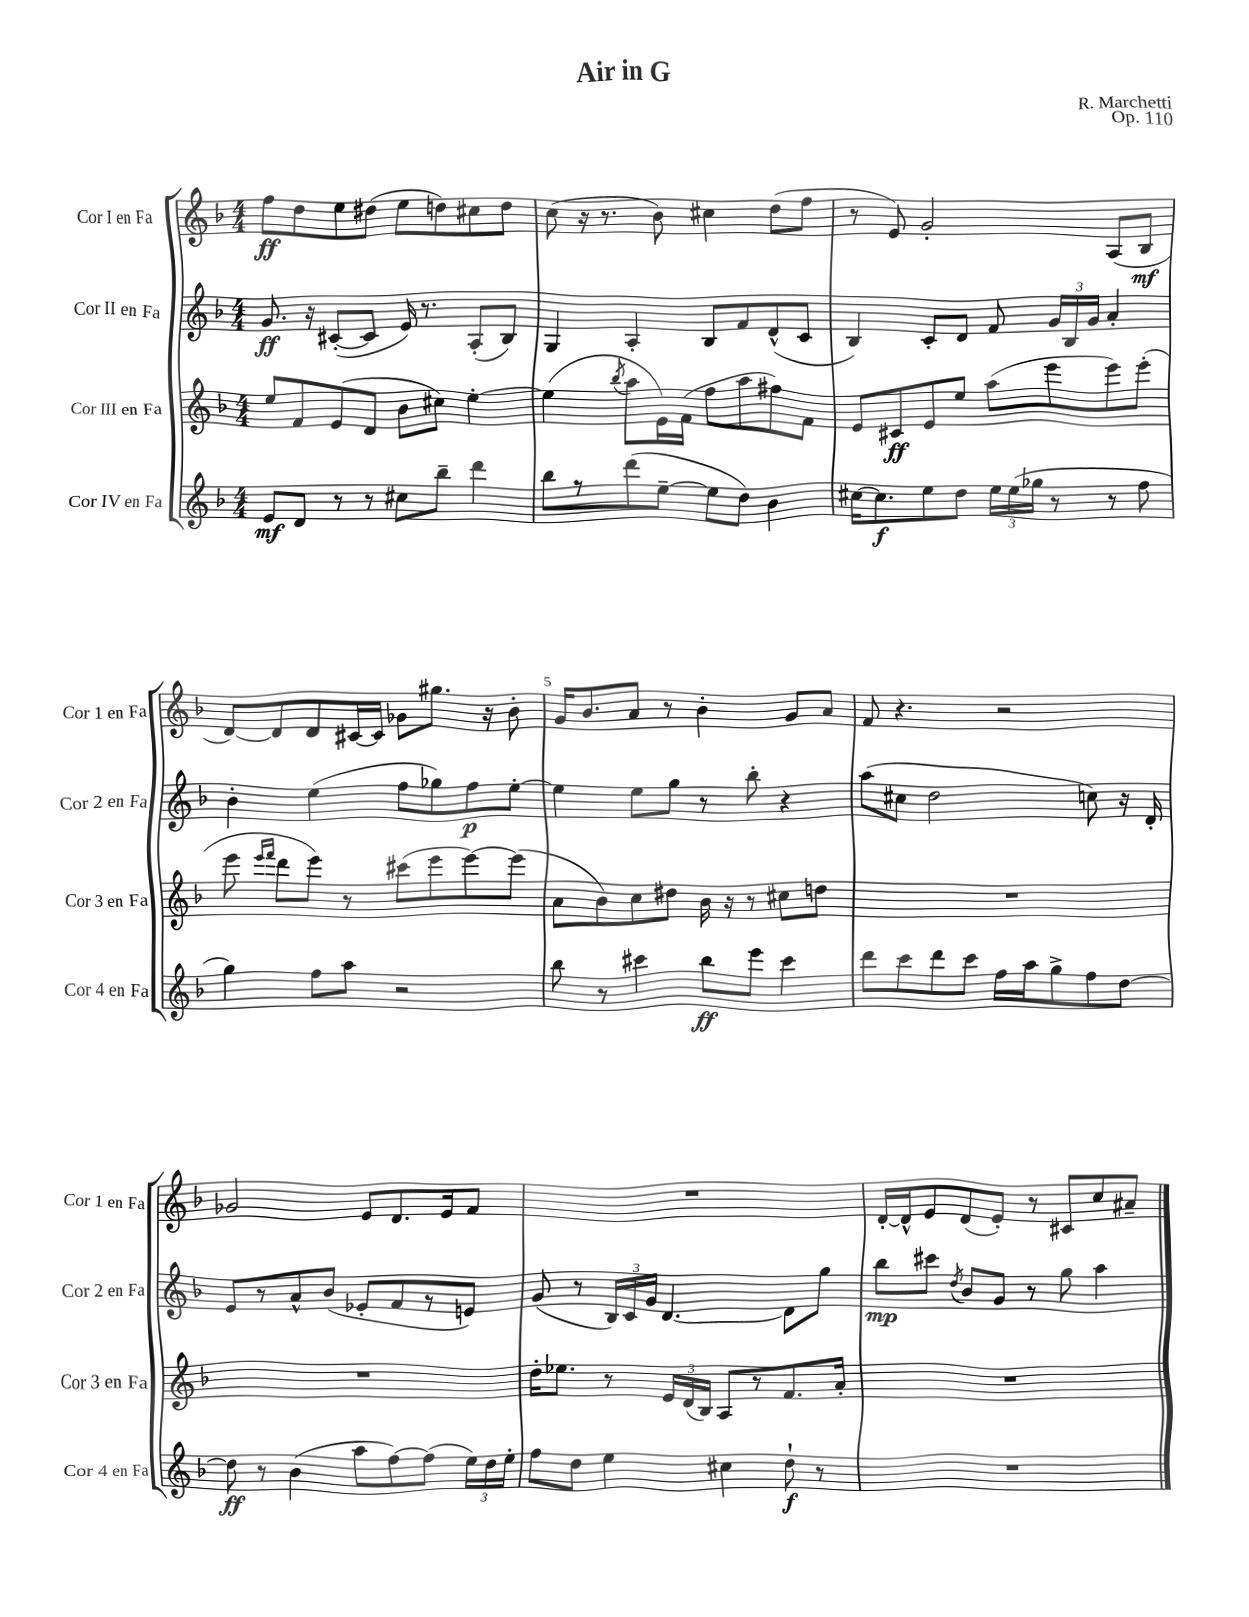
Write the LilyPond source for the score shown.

\header { title = "Air in G" composer = "R. Marchetti" opus = "Op. 110" }
<<
\new StaffGroup <<
\new Staff = "s0" \with { instrumentName = "Cor I en Fa" shortInstrumentName = "Cor 1 en Fa" } {
    \clef treble \key f \major \numericTimeSignature \time 4/4
    \autoBeamOff f''8[\ff d''8 e''8 dis''8]( e''8[ d''8) cis''8 d''8] |
    c''8( r16 r8. bes'8) cis''4 d''8[( f''8] |
    r8 e'8) g'2-. a8[( bes8]\mf |
    d'8[~) d'8 d'8 cis'16~ cis'16] ges'8[ gis''8.] r16 bes'8-. |
    g'16[ bes'8. a'8] r8 bes'4-. g'8[ a'8] |
    f'8 r4. r2 |
    ges'2 e'8[ d'8. e'16 f'8] |
    R1 |
    d'16[~-. d'16-^ e'8 d'8( e'8]-.) r8 cis'8[ c''8 ais'8]-- \bar "|." |
}
\new Staff = "s1" \with { instrumentName = "Cor II en Fa" shortInstrumentName = "Cor 2 en Fa" } {
    \clef treble \key f \major \numericTimeSignature \time 4/4
    \autoBeamOff g'8.\ff r16 cis'8[~-.( cis'8] e'16) r8. a8[-.( bes8]) |
    g4 a4-. bes8[ f'8 d'8-^( c'8] |
    bes4) c'8[-. d'8] f'8 \tuplet 3/2 { g'16[ bes16 g'16] } a'4-. |
    bes'4-. e''4( f''8[ ges''8) f''8\p e''8]~-. |
    e''4 e''8[ g''8] r8 bes''8-. r4 |
    a''8[( cis''8] d''2 c''8) r16 d'16-. |
    e'8[ r8 a'8-^ bes'8]( ees'8[-. f'8 r8 e'8]) |
    g'8( r8 \tuplet 3/2 { bes16[) c'16 g'16] } d'4.~ d'8[ g''8] |
    bes''8[\mp cis'''8] \acciaccatura { d''8 } bes'8[ g'8] r8 g''8 a''4 \bar "|." |
}
\new Staff = "s2" \with { instrumentName = "Cor III en Fa" shortInstrumentName = "Cor 3 en Fa" } {
    \clef treble \key f \major \numericTimeSignature \time 4/4
    \autoBeamOff e''8[ f'8 e'8( d'8] bes'8[ cis''8]) e''4~-. |
    e''4( \acciaccatura { bes''8 } a''8[ e'16) f'16]( f''8[ a''8 fis''8) f'8] |
    e'8[ cis'8\ff e'8 e''8] a''8[( e'''8 e'''8) e'''8]-.( |
    e'''8 \grace { e'''16[ f'''16] } d'''8[ e'''8]) r8 cis'''8[( e'''8 e'''8~) e'''8]( |
    a'8[ bes'8) c''8 dis''8] bes'16 r16 r8 cis''8[ d''8] |
    R1 |
    R1 |
    d''16[-. ees''8.] r8 \tuplet 3/2 { e'16[ d'16( bes16]) } a8[ r8 f'8. a'16]-. |
    R1 \bar "|." |
}
\new Staff = "s3" \with { instrumentName = "Cor IV en Fa" shortInstrumentName = "Cor 4 en Fa" } {
    \clef treble \key f \major \numericTimeSignature \time 4/4
    \autoBeamOff e'8[\mf d'8] r8 r8 cis''8[ bes''8]-- d'''4 |
    bes''8[ r8 d'''8( e''8]~-- e''8[ d''8]) bes'4 |
    cis''16[~ cis''8.\f e''8 d''8] \tuplet 3/2 { e''16[ e''16( ges''16] } r8 r8 f''8 |
    g''4) f''8[ a''8] r2 |
    bes''8 r8 cis'''4 bes''8[\ff e'''8] cis'''4 |
    d'''8[ c'''8 d'''8 c'''8] f''16[ a''16 g''8-> f''8 d''8]~ |
    d''8\ff r8 bes'4( a''8[ f''8~) f''8]( \tuplet 3/2 { e''16[) d''16 e''16]-. } |
    f''8[ d''8] e''4 cis''4 d''8-!\f r8 |
    R1 \bar "|." |
}
>>
>>
\layout { \context { \Score \override BarNumber.break-visibility = ##(#f #t #t) barNumberVisibility = #(every-nth-bar-number-visible 5) } }
